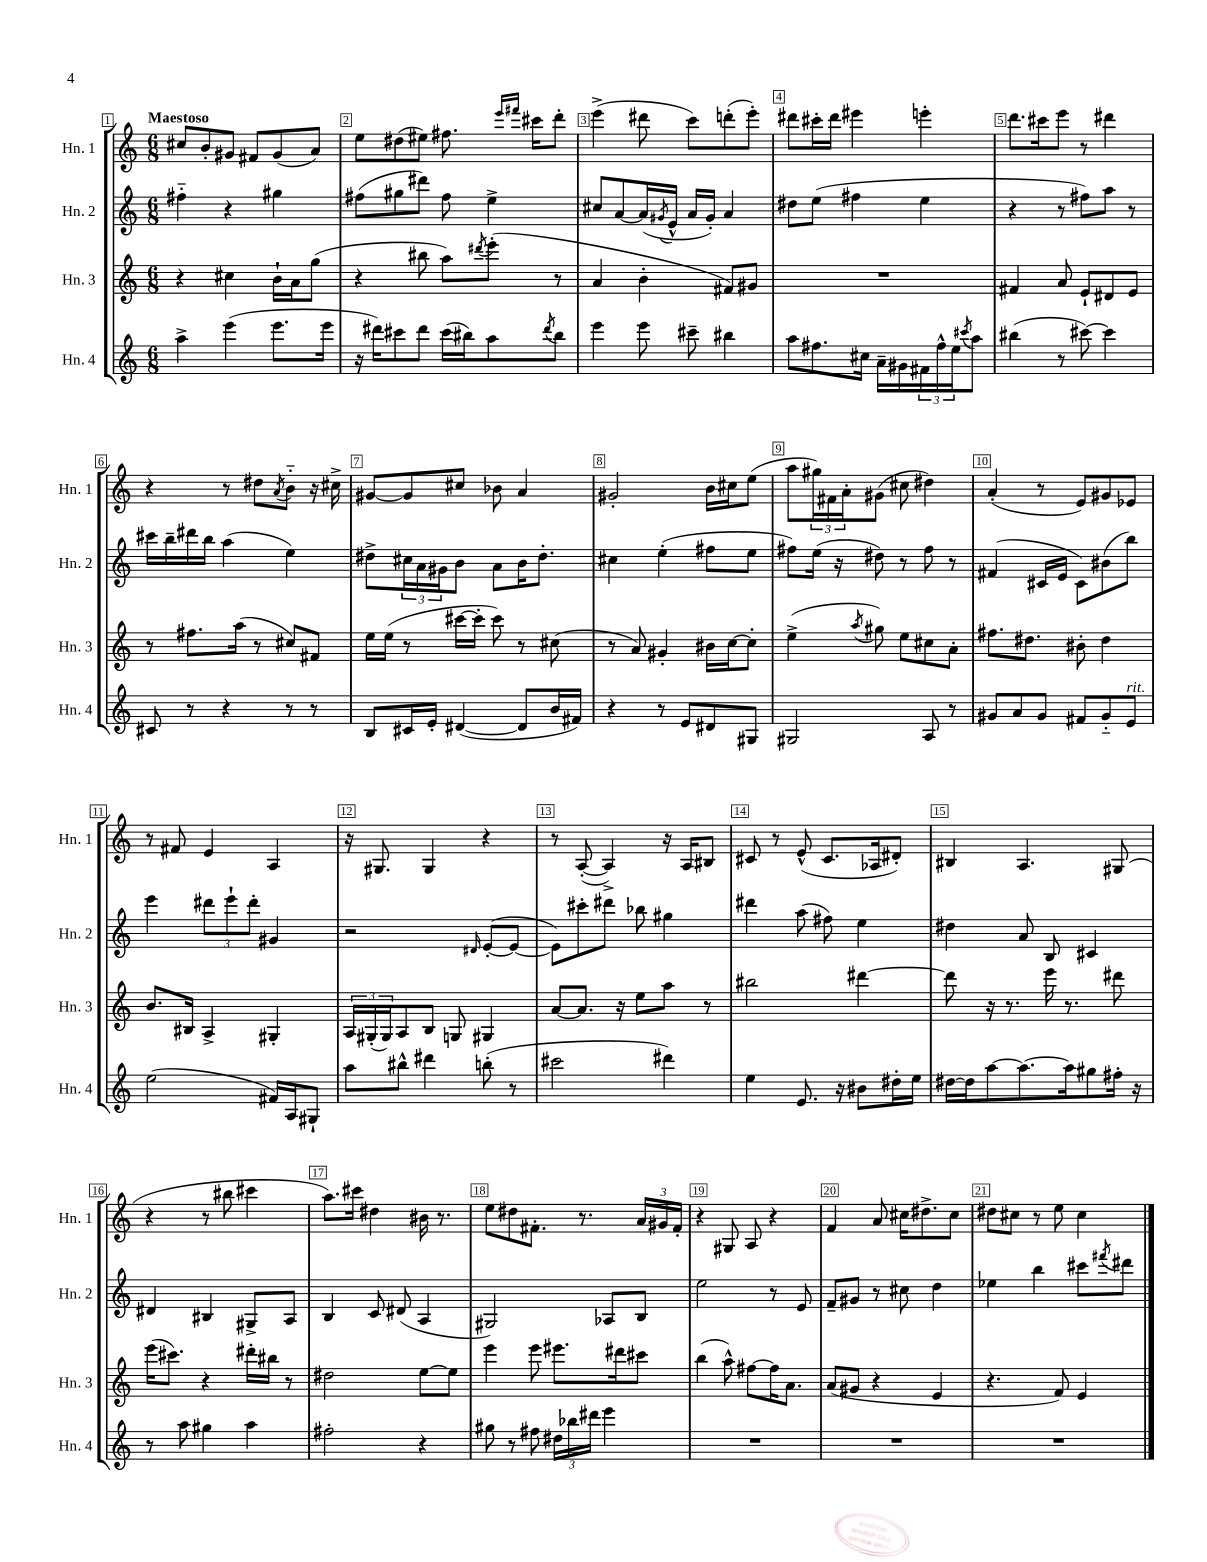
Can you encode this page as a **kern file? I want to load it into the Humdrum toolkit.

**kern	**kern	**kern	**kern
*staff4	*staff3	*staff2	*staff1
*clefG2	*clefG2	*clefG2	*clefG2
*k[]	*k[]	*k[]	*k[]
*M6/8	*M6/8	*M6/8	*M6/8
4aa^	4r	4ff#'~	8cc#
.	.	.	8b'
(4eee	4cc#	4r	8g#
.	.	.	8f#
8.eee	16b`	4gg#	(8g#
.	16a	.	.
.	(8gg	.	8a)
16eee	.	.	.
=	=	=	=
16r	4r	(8ff#	8ee
16ddd#)	.	.	.
8ccc#	.	8gg#	(8dd#
8ddd#	8bb#	8ddd#)	8ee#)
(16ccc#	8aa)	8ff#	8.ff#
16bb#)	.	.	.
.	8qddd#	.	.
8aa	(8eee'	4ee^	.
.	.	.	16qqeee
.	.	.	16qqfff#
.	.	.	16ccc#
8qddd#	.	.	.
8bb#	8r	.	8ddd'
=	=	=	=
4eee	4a	8cc#	(4eee^
.	.	[8a	.
8eee	4b'	(16a]	8ddd#
.	.	8qg#	.
.	.	16e^^	.
8ccc#~	.	16a	8ccc)
.	.	16g#')	.
4bb#	8f#)	4a	(8ddd'
.	8g#	.	8eee')
=	=	=	=
8aa	2.r	8dd#	8ddd#
8.ff#	.	(8ee	16ccc#'
.	.	.	16ddd#
.	.	4ff#	4eee#
16cc#	.	.	.
16a~	.	.	.
16g#	.	.	.
24f#	.	4ee	4eee'
24ff#^^	.	.	.
24ee	.	.	.
8qccc#	.	.	.
8aa	.	.	.
=	=	=	=
(4bb#	4f#	4r	8.ddd
.	.	.	16ccc#
8r	8a	8r	8eee
[8ccc#)	8e`	8ff#)	8r
4ccc#]	8d#	8aa	4ddd#
.	8e	8r	.
=	=	=	=
8c#	8r	16ccc#	4r
.	.	16bb~	.
8r	8.ff#	16ddd#	.
.	.	16bb	.
4r	.	(4aa	8r
.	(16aa	.	.
.	8r	.	8dd#
.	.	.	8qa
8r	8cc#)	4ee)	8b'~
8r	8f#	.	16r
.	.	.	16cc#^
=	=	=	=
8B	16ee	8dd#^	[8g#
.	(16ee	.	.
16c#	8r	24cc#	8g#]
.	.	24a	.
16e'	.	.	.
.	.	24g#	.
([4d#	[16ccc#	8b	8cc#
.	16ccc#']	.	.
.	8ccc#)	8a	8b-
8d#]	8r	16b	4a
.	.	8.dd#'	.
16b	(8cc#	.	.
16f#)	.	.	.
=	=	=	=
4r	8r	4cc#	2g#'
.	8a)	.	.
8r	4g#'	(4ee'	.
8e	.	.	.
8d#	16b#	8ff#	16b
.	[16cc	.	16cc#
8G#	8cc']	8ee	(8ee
=	=	=	=
2G#	(4ee^	8ff#)	8aa
.	.	(16ee	24gg#)
.	.	.	24f#
.	.	16r	.
.	.	.	24a'
.	8qaa	.	.
.	8gg#)	8dd#)	(8g#
.	8ee	8r	8cc#
8A	8cc#	8ff#	4dd#)
8r	8a'	8r	.
=	=	=	=
8g#	8.ff#	(4f#	(4a'
8a	.	.	.
.	8.dd#	.	.
8g#	.	16c#	8r
.	.	16e	.
8f#	8b#'	8c#)	8e)
8g#'~	4dd#	(8b#	8g#
8e	.	8bb)	8e-
=	=	=	=
(2ee	8.b	4eee	8r
.	.	.	8f#
.	16B#	.	.
.	4A^	12ddd#	4e
.	.	12eee`	.
.	.	12ddd#'	.
16f#)	4G#'	4g#	4A
16A	.	.	.
8G#`	.	.	.
=	=	=	=
8aa	24A	2r	16r
.	(24G#'	.	.
.	.	.	8.G#
.	24G#)	.	.
8bb#^^	8A	.	.
4ddd#	8B	.	4G#
.	8G	.	.
.	.	16qqd#	.
(8bb'	4G#	([8e'	4r
8r	.	8e_	.
=	=	=	=
2ccc#	[8a	8e])	8r
.	8.a]	8ccc#'	([8A'
.	.	8ddd#	4A^])
.	16r	.	.
.	8ee	8bb-	.
4ddd#)	8aa	4gg#	16r
.	.	.	16A
.	8r	.	8B#
=	=	=	=
4ee	2bb#	4ddd#	8c#
.	.	.	8r
8.e	.	(8aa	(8e^^
.	.	8ff#)	8.c#
16r	.	.	.
8b#	[4ddd#	4ee	.
.	.	.	16A-
16dd#'	.	.	8d#')
16ee	.	.	.
=	=	=	=
[16dd#	8ddd#]	4dd#	4B#
16dd#]	.	.	.
[8aa	16r	.	.
.	8.r	.	.
8.aa_	.	8a	4.A
.	16eee	8B	.
16aa]	8.r	.	.
8gg#	.	4c#	.
16ff#'	8ddd#	.	(8G#
16r	.	.	.
=	=	=	=
8r	(16eee	4d#	4r
.	8.ccc#)	.	.
8aa	.	.	.
4gg#	4r	4B#	8r
.	.	.	8bb#
4aa	16ddd#'	8G#^	4ccc#
.	16bb#	.	.
.	8r	8A	.
=	=	=	=
2ff#'	2dd#	4B	8.aa)
.	.	.	16ccc#
.	.	8c	4dd#
.	.	(8d#	.
4r	[8ee	4A	16b#
.	.	.	8.r
.	8ee]	.	.
=	=	=	=
8gg#	4eee	2G#)	8ee
8r	.	.	8dd#
8ff#	8eee	.	8.f#'
24dd#	8.eee#	.	.
24bb-	.	.	.
.	.	.	8.r
24ddd#	.	.	.
4eee	.	8A-	.
.	16ddd#	.	.
.	8ccc#	8B	24a
.	.	.	24g#
.	.	.	24f#'
=	=	=	=
2.r	(4bb	2ee	4r
.	8aa^^)	.	8G#
.	[8ff#	.	8A
.	16ff#]	8r	4r
.	8.a	.	.
.	.	8e	.
=	=	=	=
2.r	(8a	8f~	4f
.	8g#	8g#	.
.	4r	8r	8a
.	.	8cc#	16cc#
.	.	.	8.dd#^
.	4e	4dd	.
.	.	.	8cc#
=	=	=	=
2.r	4.r	4ee-	8dd#
.	.	.	8cc#
.	.	4bb	8r
.	8f)	.	8ee
.	4e	8ccc#	4cc#
.	.	8qfff#	.
.	.	8ddd#	.
==	==	==	==
*-	*-	*-	*-
